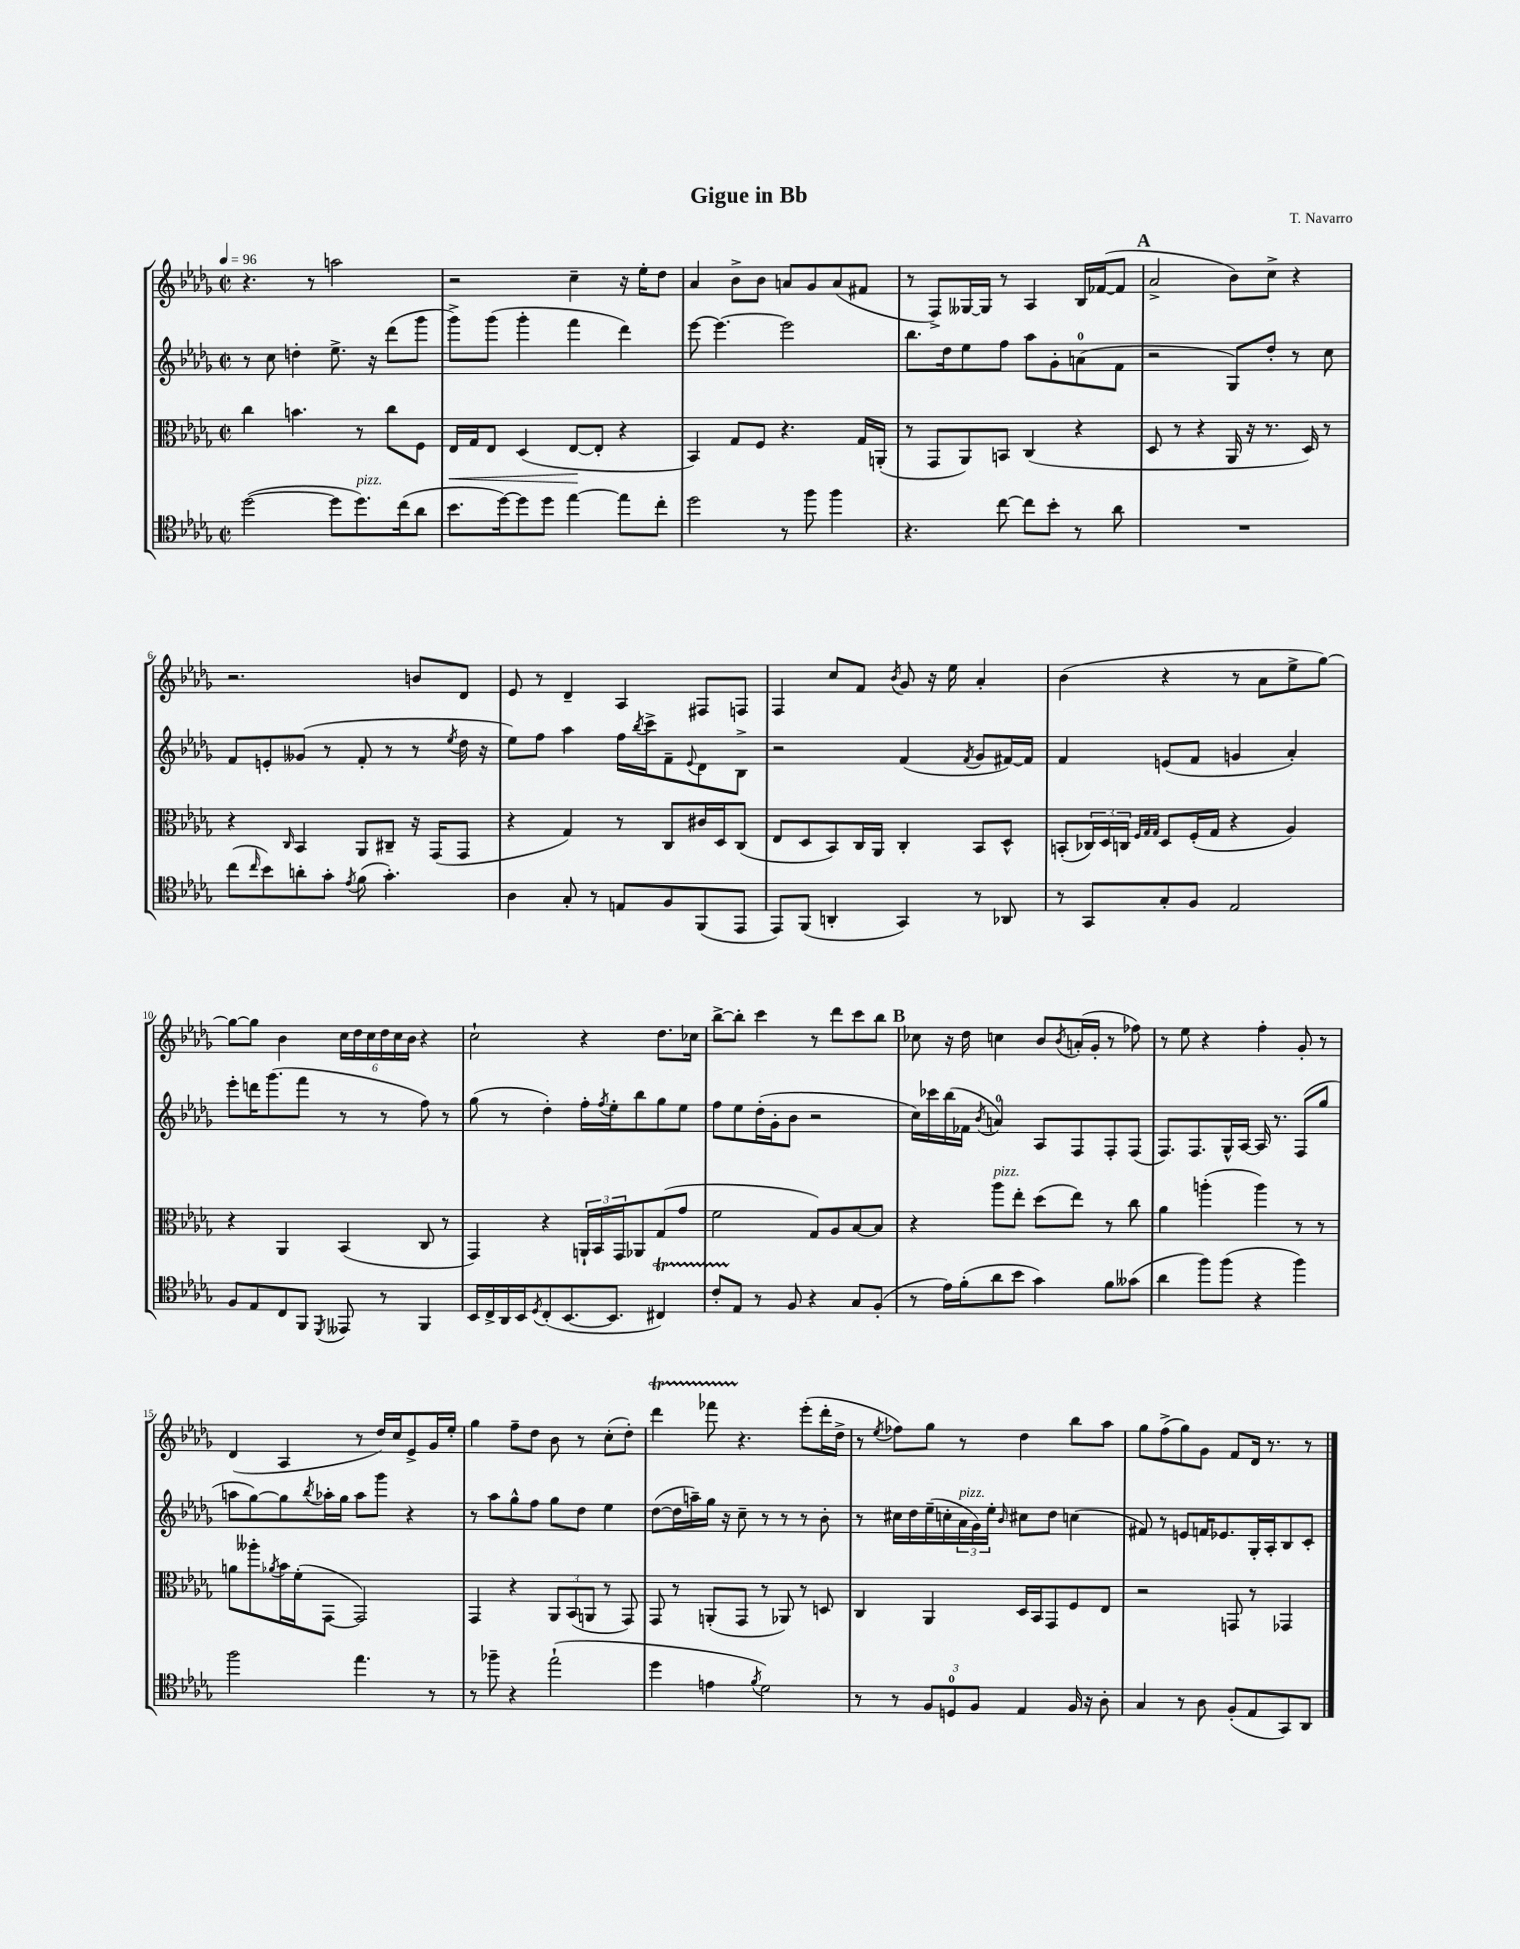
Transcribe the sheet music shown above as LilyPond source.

\header { title = "Gigue in Bb" composer = "T. Navarro" }
<<
\new StaffGroup <<
\new Staff = "s0" {
    \clef treble \key des \major \defaultTimeSignature \time 2/2 \tempo 4 = 96
    r4. r8 a''2 |
    r2 c''4-- r16 ees''16-. des''8 |
    aes'4 bes'8-> bes'8 a'8 ges'8 a'8( fis'8 |
    r8 f8->) geses16~ geses16 r8 aes4 bes16 fes'16~( fes'8 |
    \mark \markup { \bold "A" } aes'2-> bes'8) c''8-> r4 |
    r2. b'8 des'8 |
    ees'8 r8 des'4-- aes4 fis8 f8 |
    f4 c''8 f'8 \acciaccatura { bes'8 } ges'8 r16 ees''16 aes'4-. |
    bes'4( r4 r8 aes'8 ees''8-> ges''8~) |
    ges''8~ ges''8 bes'4 \tuplet 6/4 { c''16 des''16 c''16 des''16 c''16 bes'16 } r4 |
    c''2-! r4 des''8. ces''16 |
    bes''8~-> bes''8-. c'''4 r8 des'''8 c'''8 bes''8 |
    \mark \markup { \bold "B" } ces''8 r16 des''16 c''4 bes'8 \acciaccatura { bes'8 } a'16-.( ges'16-. r8 fes''8) |
    r8 ees''8 r4 f''4-. ges'8-. r8 |
    des'4( aes4 r8 des''16) c''16 ees'8-> ges'16 ees''16-. |
    ges''4 f''8-- des''8 bes'8 r8 c''8-.( des''8-.) |
    des'''4\startTrillSpan fes'''8 r4.\stopTrillSpan ees'''8-.( des'''16-. des''16-> |
    r8 \acciaccatura { ees''8 } fes''8) ges''8 r8 des''4 bes''8 aes''8 |
    ges''8 f''8->( ges''8) ges'8 f'8 des'16 r8. r8 \bar "|." |
}
\new Staff = "s1" {
    \clef treble \key des \major \defaultTimeSignature \time 2/2
    r8 c''8 d''4-. ees''8.-> r16 des'''8( ges'''8 |
    ges'''8->) ges'''8( ges'''4-. f'''4 des'''4) |
    ees'''8~ ees'''4.~ ees'''2 |
    bes''8. des''16 ees''8 f''8 aes''8 ges'8-. a'8-0( f'8 |
    \mark \markup { \bold "A" } r2 ges8) des''8-. r8 c''8 |
    f'8 e'8-. geses'8( r8 f'8-. r8 r8 \acciaccatura { ees''8 } des''16 r16 |
    ees''8) f''8 aes''4 f''16 \acciaccatura { bes''8 } c'''16-> f'8-- \appoggiatura { ees'8 } des'8 bes8-> |
    r2 f'4( \acciaccatura { f'8 } ges'8 fis'16~) fis'16 |
    f'4 e'8( f'8 g'4 aes'4-.) |
    ees'''8-. d'''16 ges'''8.( f'''8 r8 r8 f''8) r8 |
    ges''8( r8 des''4-.) f''16-. \acciaccatura { f''8 } ees''16-. bes''8 ges''8 ees''8 |
    f''8 ees''8 des''16-.( ges'16-. bes'8 r2 |
    \mark \markup { \bold "B" } c''16) ces'''16 bes''16( fes'16 \acciaccatura { bes'8 } a'4-0) aes8 f8 f8-. f8( |
    f8.) f8. ges16-^ aes16~ aes16 r8. f8( ges''8 |
    a''8 ges''8~) ges''8 \acciaccatura { bes''8 } aes''16-. ges''16 aes''8 ges'''8 r4 |
    r8 aes''8 ges''8-^ f''8 ges''8 des''8 ees''4 |
    des''8~( des''16 a''16--) ges''16 r16 c''8-- r8 r8 r8 bes'8-. |
    r8 cis''16 des''16 ees''16--( c''16-. \tuplet 3/2 { aes'16^\markup { \italic "pizz." } ges'16) ees''16-. } \grace { bes'16 } cis''8 des''8 c''4( |
    fis'8) r8 e'8 f'16 ees'8. ges16-. aes16-. bes8 c'8-. \bar "|." |
}
\new Staff = "s2" {
    \clef alto \key des \major \defaultTimeSignature \time 2/2
    c''4 b'4. r8 c''8 f8 |
    ees16\< ges16 ees8 des4( ees8~\! ees8-. r4 |
    bes,4) ges8 f8 r4. ges16 a,16-.( |
    r8 ges,8 aes,8) b,8 c4( r4 |
    \mark \markup { \bold "A" } des8 r8 r4 aes,16 r16 r8. des16) r8 |
    r4 \grace { c16 } bes,4 aes,8 cis8-- r16 ges,16( ges,8 |
    r4 ges4) r8 c8 cis'16 des16 c8( |
    ees8 des8 bes,8) c16 aes,16 c4-. bes,8 des8-^ |
    b,8-.( \tuplet 3/2 { ces16) des16 c16 } \grace { f32 ges32 ges32 } des8 f16-.( ges16 r4 aes4) |
    r4 aes,4 bes,4( c8 r8 |
    ges,4) r4 \tuplet 3/2 { a,16-! bes,16 ges,16 } aes,8 ges8( ges'8 |
    f'2 ges8) aes8 bes8~ bes8 |
    \mark \markup { \bold "B" } r4 aes''8^\markup { \italic "pizz." } ees''8-. des''8( ees''8) r8 c''8 |
    aes'4 a''4-.( a''4) r8 r8 |
    a'8 aeses''8-. \acciaccatura { aes'8 } bes'16 f'16-.( ges,8~ ges,2) |
    ges,4 r4 \tuplet 3/2 { aes,8 bes,8( a,8 } r8 ges,8) |
    ges,8 r8 a,8-.( ges,8 r8 aes,8) r8 d8 |
    c4 aes,4 des16 bes,16 ges,8 f8 ees8 |
    r2 g,8 r8 ges,4 \bar "|." |
}
\new Staff = "s3" {
    \clef tenor \key des \major \defaultTimeSignature \time 2/2
    des''2~( des''8 des''8.^\markup { \italic "pizz." }) c''16( aes'8 |
    bes'8. des''16~) des''8 des''8 ees''4~ ees''8 c''8-. |
    des''2 r8 f''8 f''4 |
    r4. c''8~ c''8 bes'8-. r8 aes'8 |
    \mark \markup { \bold "A" } R1 |
    c''8( \grace { c''16 } bes'8) a'8-. ges'8-. \acciaccatura { ees'8 } f'8( ges'4.-.) |
    aes4 ges8-. r8 e8 f8 f,8( ees,8 |
    ees,8) f,8( a,4-. ges,4) r8 aes,8 |
    r8 ges,8 ges8-. f8 ees2 |
    f8 ees8 c8 f,8 \acciaccatura { des,8 } eeses,8 r8 f,4 |
    bes,16 c16-> aes,16 bes,16 \acciaccatura { des8 } c8-.( bes,8.~ bes,8. cis4\startTrillSpan) |
    c'8-. ees8\stopTrillSpan r8 f8 r4 ges8 f8-.( |
    \mark \markup { \bold "B" } r8 ees'16) f'16-.( aes'8 bes'8 ges'4) f'8 geses'8( |
    aes'4 f''8) f''8( r4 f''4) |
    f''2 ees''4. r8 |
    r8 fes''8-- r4 ees''2-!( |
    des''4 e'4 \acciaccatura { f'8 } des'2) |
    r8 r8 \tuplet 3/2 { f8 d8-0 f8 } ees4 f16 r16 aes8-. |
    ges4 r8 aes8 f8-.( ees8 ges,8) aes,8 \bar "|." |
}
>>
>>
